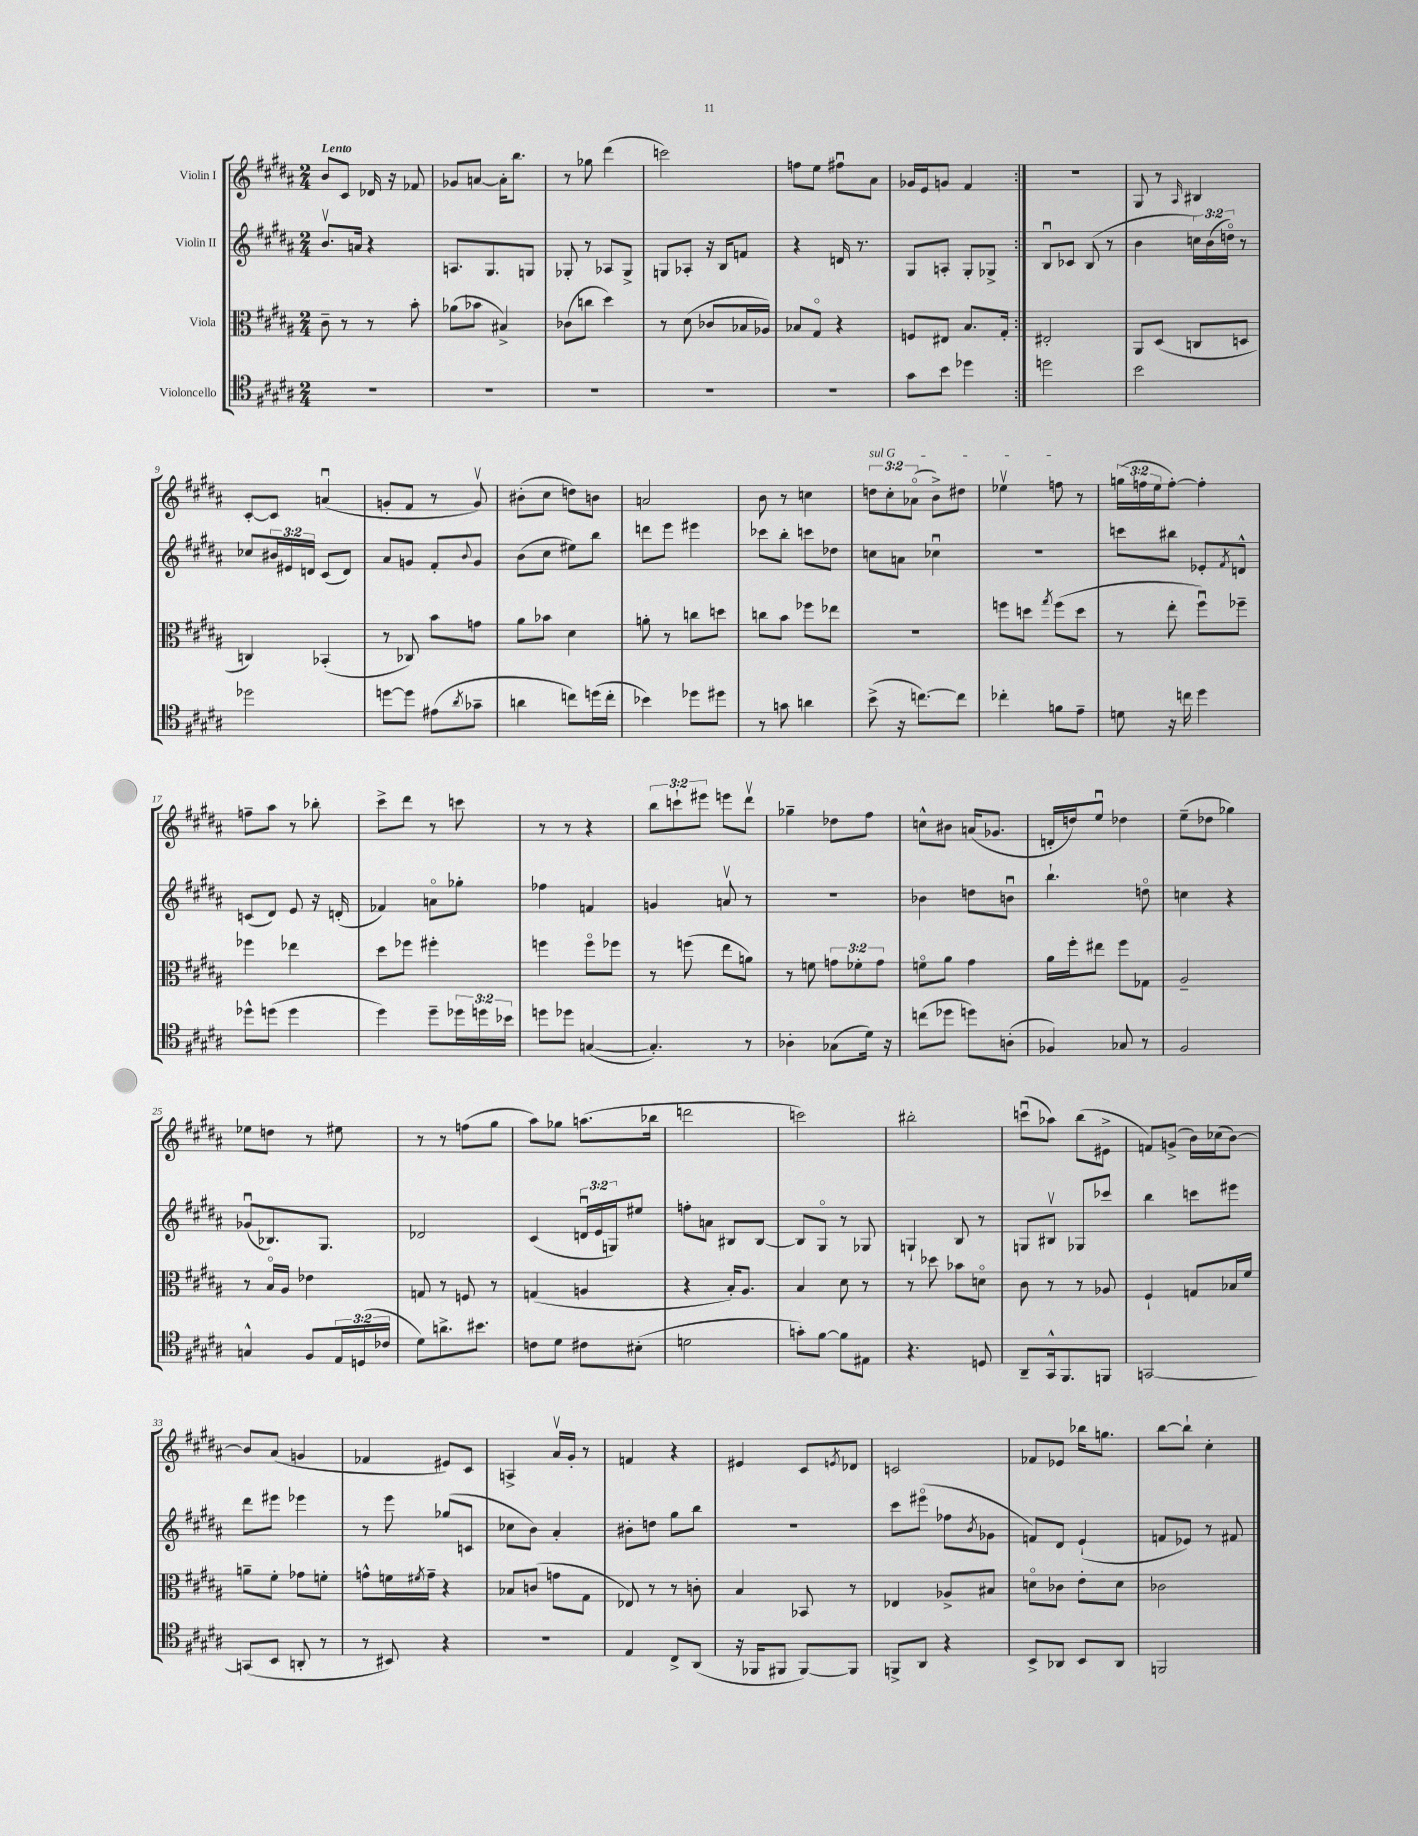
<<
\new StaffGroup <<
\new Staff = "s0" \with { instrumentName = "Violin I" } {
    \clef treble \key b \major \numericTimeSignature \time 2/4 \override Staff.TupletNumber.text = #tuplet-number::calc-fraction-text \tempo "Lento"
    \repeat volta 2 { b'8 cis'8 des'16 r16 fes'8 |
    ges'8 a'8~ a'16-. b''8. |
    r8 ges''8 dis'''4( |
    c'''2) |
    f''8 e''8 fis''8\downbow ais'8 |
    ges'16 e'16 g'8 fis'4 | }
    R2 |
    gis8 r8 \grace { ais16 } bis4 |
    cis'8~-. cis'8 a'4\downbow( |
    g'8-. fis'8 r8 g'8\upbow) |
    bis'8-.( cis''8 d''8) b'8 |
    a'2 |
    b'8 r8 c''4 |
    \tuplet 3/2 { \once \override TextSpanner.bound-details.left.text = \markup { \italic "sul G" } d''8\startTextSpan cis''8-. aes'8\flageolet( } b'8->) dis''8 |
    ees''4\upbow f''8\stopTextSpan r8 |
    \tuplet 3/2 { g''16( f''16 e''16 } f''8~-.) f''4-. |
    f''8-- ais''8 r8 bes''8-. |
    cis'''8-> dis'''8 r8 c'''8 |
    r8 r8 r4 |
    \tuplet 3/2 { b''8 c'''8-! eis'''8 } e'''8 dis'''8\upbow |
    ges''4-- des''8 fis''8 |
    c''8-^ bis'8 a'16( ges'8. |
    d'16-. d''16) e''8\downbow des''4 |
    e''8--( des''8 ges''4) |
    ees''8 d''8 r8 eis''8 |
    r8 r8 f''8( gis''8 |
    ais''8) ges''8 a''8.( bes''16 |
    d'''2 |
    c'''2) |
    bis''2-. |
    c'''8\downbow( aes''8) b''8( eis'8-> |
    f'8) g'8->( b'16) ces''16( b'8~) |
    b'8 ais'8( g'4 |
    fes'4 eis'8) cis'8 |
    a4-> ais'16\upbow gis'16-. r8 |
    f'4 r4 |
    eis'4 cis'8 \acciaccatura { e'8 } des'8 |
    c'2 |
    fes'8 ees'8 bes''16 g''8. |
    b''8~ b''8-! cis''4-. \bar "|." |
}
\new Staff = "s1" \with { instrumentName = "Violin II" } {
    \clef treble \key b \major \numericTimeSignature \time 2/4 \override Staff.TupletNumber.text = #tuplet-number::calc-fraction-text
    \repeat volta 2 { b'8.\upbow a'16 r4 |
    a8. gis8. g8 |
    ges8-. r8 aes8 ges8-> |
    g8 aes8-. r16 b16 f'8 |
    r4 d'16 r8. |
    gis8 a8-. gis8-. ges8-> | }
    b8\downbow ces'8 b8( r8 |
    b'4 \tuplet 3/2 { c''16) b'16( d''16\flageolet) } r8 |
    ces''8 \tuplet 3/2 { bis'16 eis'16 d'16 } cis'8( d'8) |
    ais'8 g'8 fis'8-. \appoggiatura { b'8 } g'8 |
    b'8( cis''8 eis''8) b''8 |
    d'''8 e'''8 eis'''4 |
    ces'''8 b''8-. c'''8 des''8 |
    c''8 a'8 ces''4\downbow |
    R2 |
    c'''8 bis''8 ees'8-. \acciaccatura { fis'8 } d'8-^ |
    c'8( dis'8) e'8 r16 d'16-.( |
    fes'4) a'8\flageolet ges''8-. |
    fes''4 f'4 |
    g'4 a'8\upbow r8 |
    R2 |
    bes'4 d''8 b'8\downbow |
    b''4.-! d''8\flageolet |
    c''4 r4 |
    ges'8\downbow( bes8.) gis8. |
    des'2 |
    cis'4( \tuplet 3/2 { d'16\downbow e'16 g16) } eis''8 |
    f''8-. a'8 bis8 bis8~ |
    bis8 gis8\flageolet r8 ges8 |
    g4-! b8 r8 |
    g8 bis8\upbow ges8 ces'''8 |
    b''4 c'''8 eis'''8 |
    dis'''8 eis'''8 ees'''4 |
    r8 e'''8 ges''8( c'8 |
    ces''8 b'8) ais'4-. |
    bis'8-. d''8 gis''8 b''8 |
    r2 |
    cis'''8 eis'''8\flageolet( fes''8 \acciaccatura { b'8 } ges'8 |
    f'8) dis'8 e'4-!( |
    f'8 ees'8) r8 fis'8 \bar "|." |
}
\new Staff = "s2" \with { instrumentName = "Viola" } {
    \clef alto \key b \major \numericTimeSignature \time 2/4 \override Staff.TupletNumber.text = #tuplet-number::calc-fraction-text
    \repeat volta 2 { cis'8-- r8 r8 b'8-. |
    aes'8( bes'8 bis4->) |
    ces'8( c''8 dis''4) |
    r8 dis'8( ces'8 bes16 aes16) |
    bes8 gis8\flageolet r4 |
    f8 eis8 b8. gis16-. | }
    eis2-. |
    ais,8 dis8( c8 d8 |
    c4) bes,4-.( |
    r8 ces8) b'8 g'8 |
    ais'8 bes'8 dis'4 |
    a'8-. r8 c''8 d''8 |
    c''8 b'8 fes''8 ees''8 |
    R2 |
    f''8 d''8 \acciaccatura { gis''8 } f''8( d''8 |
    r8 e''8-. fis''8\downbow) fes''8-- |
    fes''4 ees''4 |
    dis''8 fes''8 fis''4-. |
    f''4 f''8\flageolet fes''8 |
    r8 f''8( e''8 a'8) |
    r8 f'8 \tuplet 3/2 { g'8 fes'8-. g'8 } |
    f'8\flageolet ais'8 gis'4 |
    ais'16 fis''16-. eis''8 fis''8 ges8 |
    ais2-- |
    r8 b16\flageolet ais16 ees'4 |
    g8 r8 f8 r8 |
    g4( a4 |
    r4 b16-.) ais8. |
    b4 dis'8 r8 |
    r8 des''8 bes'8 d'8\flageolet |
    cis'8 r8 r8 aes8 |
    fis4-! g8 bes16 fis'16 |
    a'8-- fis'8-. ges'8 f'8-. |
    g'8-^ f'16 \acciaccatura { fis'8 } g'16-- r4 |
    bes8 c'8( g'8 gis8 |
    ees8) r8 r8 c'8-. |
    b4 bes,8 r8 |
    ees4 aes8-> bis8 |
    d'8\flageolet ces'8 e'8-. d'8 |
    ces'2 \bar "|." |
}
\new Staff = "s3" \with { instrumentName = "Violoncello" } {
    \clef tenor \key b \major \numericTimeSignature \time 2/4 \override Staff.TupletNumber.text = #tuplet-number::calc-fraction-text
    \repeat volta 2 { r2 |
    R2 |
    R2 |
    R2 |
    R2 |
    gis'8 b'8 des''4 | }
    d''2 |
    b'2 |
    des''2 |
    d''8~ d''8 eis'8( \acciaccatura { ais'8 } ges'8-- |
    a'4 c''8) d''16( c''16-. |
    bes'4) des''8 dis''8 |
    r8 g'8 a'4 |
    b'8->( r16 c''8.~) c''8 |
    ces''4-. f'8 e'8-- |
    d'8 r16 c''16 dis''4 |
    des''8-^ d''8( d''4 |
    dis''4) dis''8-- \tuplet 3/2 { des''16 d''16 bes'16 } |
    d''8 des''8 g4~( |
    g4.-.) r8 |
    aes4-. ges8( dis'16) r16 |
    c''8( des''8 d''8) a8-.( |
    fes4) ges8 r8 |
    fis2 |
    g4-^ fis8 \tuplet 3/2 { e16 d16( ces'16 } |
    dis'8) a'8.-> bis'8. |
    c'8 dis'8 cis'8 bis8-.( |
    d'2 |
    g'8-.) fis'8~ fis'8 eis8 |
    r4. d8 |
    ais,8-- gis,16-^ fis,8. f,8 |
    g,2~ |
    g,8( b,8 a,8-. r8 |
    r8 bis,8) r4 |
    r2 |
    e4 cis8-> ais,8( |
    r16 fes,16 fis,8 fis,8~) fis,8 |
    f,8-> ais,8 r4 |
    b,8-> aes,8 b,8 aes,8 |
    f,2 \bar "|." |
}
>>
>>
